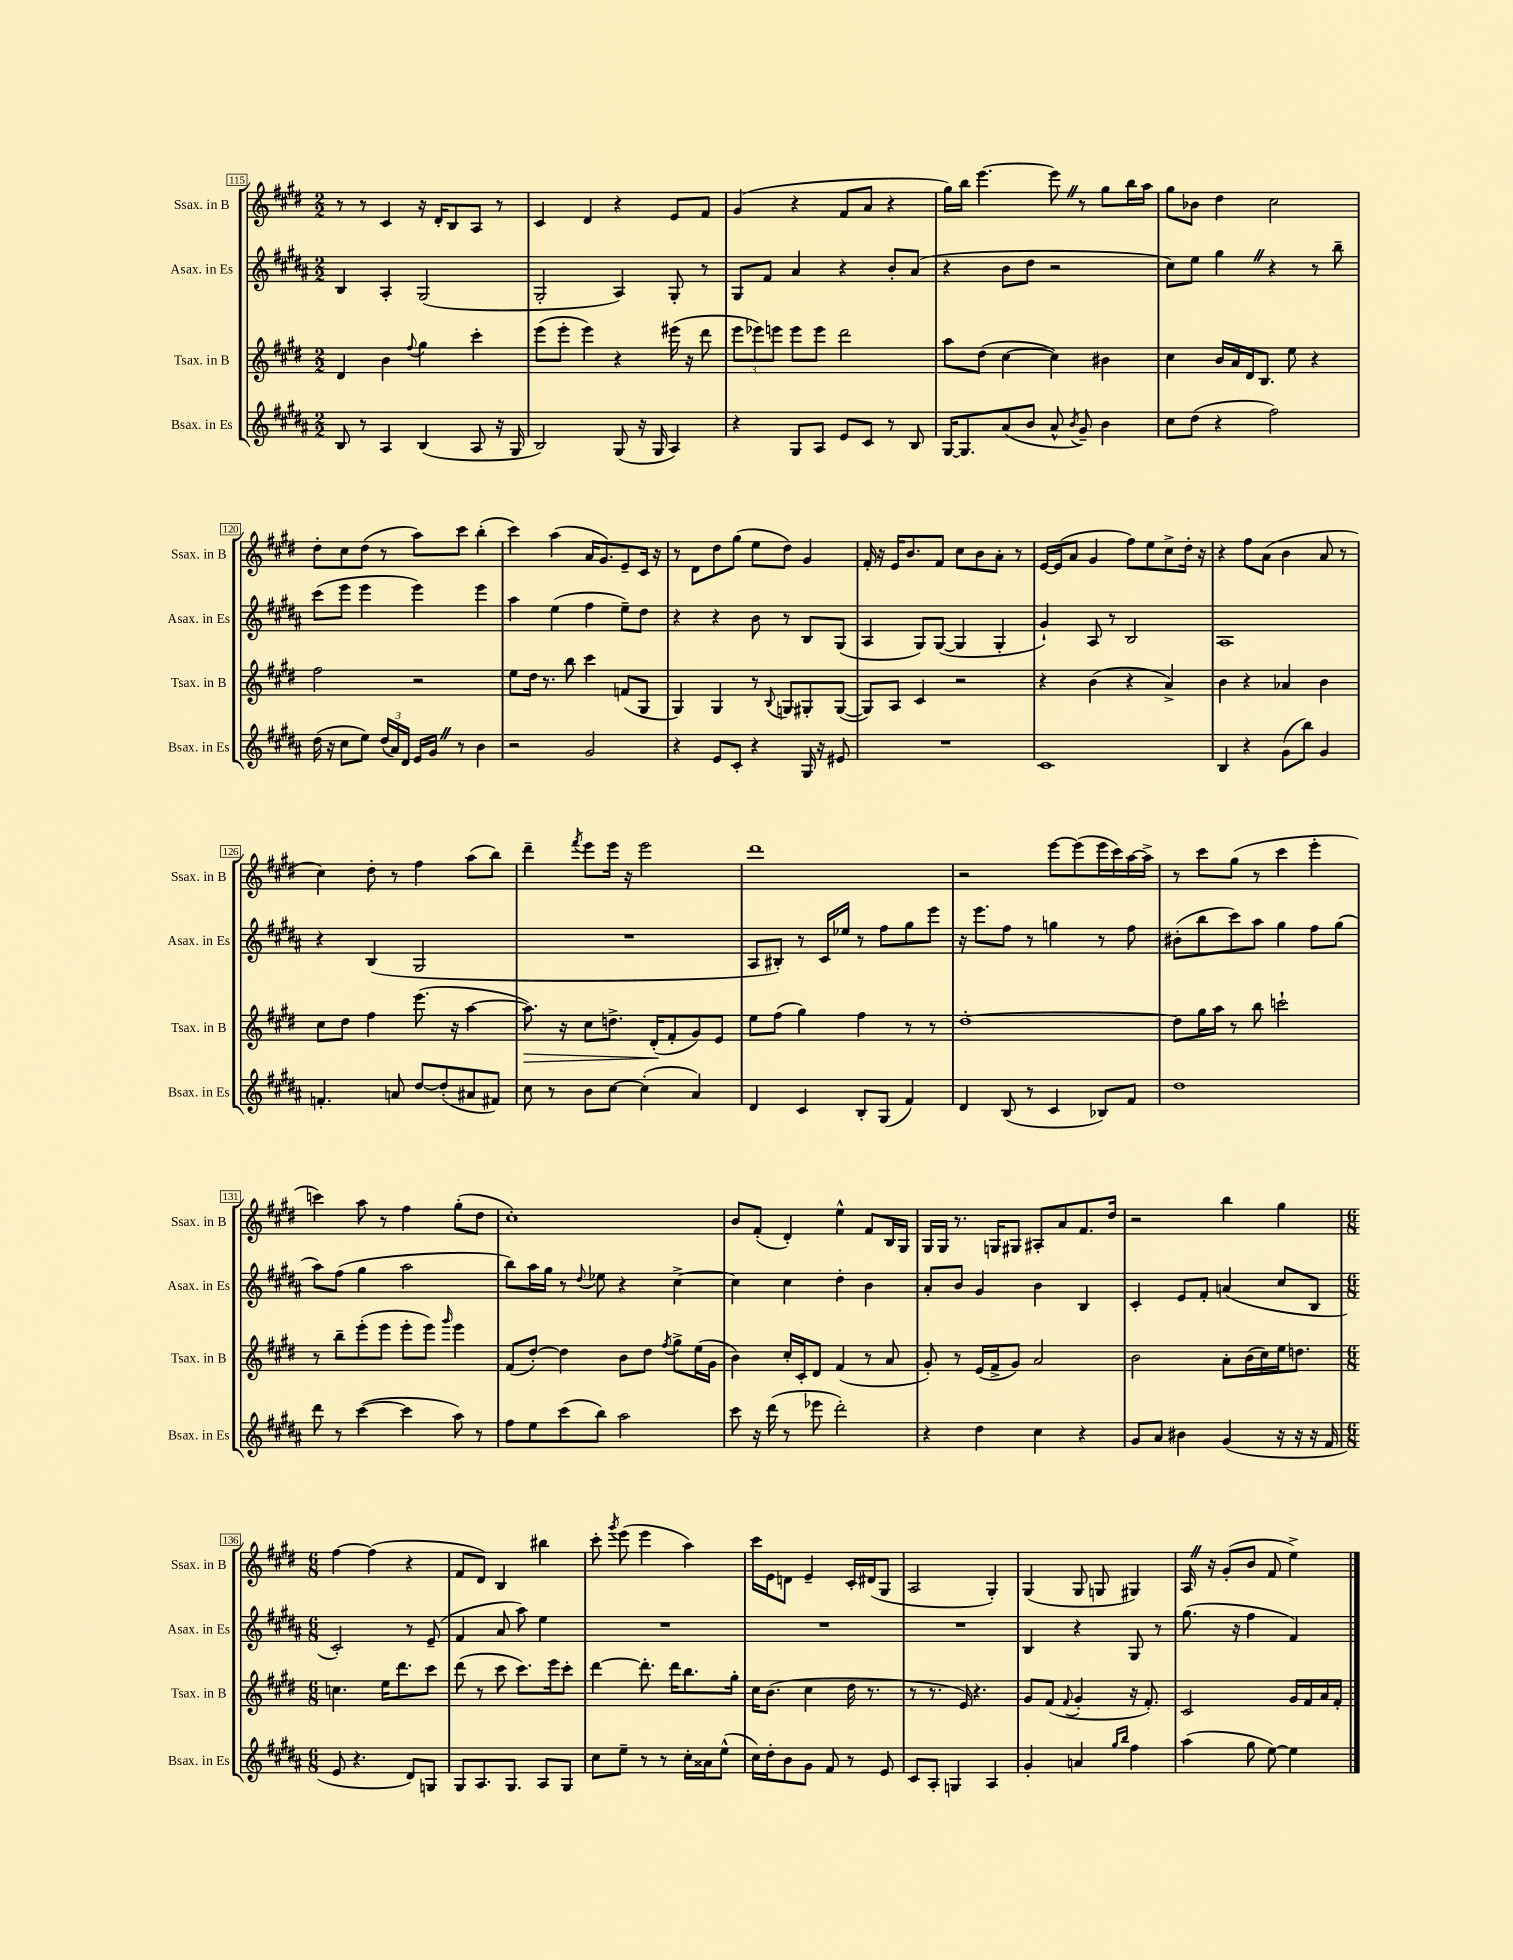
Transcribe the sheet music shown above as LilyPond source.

<<
\new StaffGroup <<
\new Staff = "s0" \with { instrumentName = "Ssax. in B" shortInstrumentName = "Ssax. in B" } {
    \clef treble \key e \major \numericTimeSignature \time 2/2
    \autoBeamOff r8 r8 cis'4 r16 dis'16[-. b8 a8] r8 |
    cis'4 dis'4 r4 e'8[ fis'8] |
    gis'4( r4 fis'8[ a'8] r4 |
    gis''16[) b''16] e'''4.~ e'''8 \once \override BreathingSign.text = \markup { \musicglyph "scripts.caesura.straight" } \breathe r8 gis''8[ b''16 a''16] |
    gis''8[ bes'8] dis''4 cis''2 |
    dis''8[-. cis''8 dis''8]( r8 a''8[) cis'''8] b''4-.( |
    cis'''4) a''4( a'16[ gis'8.) e'8-- cis'16] r16 |
    r8 dis'8[ dis''8 gis''8]( e''8[ dis''8]) gis'4 |
    fis'16-. r16 e'16[ b'8. fis'8] cis''8[ b'8 a'8]-. r8 |
    e'16[~ e'16( a'8] gis'4 fis''8[) e''8 cis''8-> dis''16]-. r16 |
    r4 fis''8[ a'8]( b'4 a'8 r8 |
    cis''4) dis''8-. r8 fis''4 a''8[( b''8]) |
    dis'''4-- \acciaccatura { fis'''8 } e'''8[ e'''16] r16 e'''2 |
    dis'''1 |
    r2 e'''8[~ e'''8( e'''16 cis'''16) a''16~ a''16]-> |
    r8 cis'''8[ gis''8]( r8 cis'''4 e'''4-. |
    c'''4) a''8 r8 fis''4 gis''8[-.( dis''8] |
    cis''1-.) |
    b'8[ fis'8]-.( dis'4-.) e''4-^ fis'8[ b16 gis16] |
    gis16[ gis16] r8. g16[ gis8] ais8[-. a'8 fis'8. dis''16] |
    r2 b''4 gis''4 |
    \numericTimeSignature \time 6/8 fis''4~ fis''4( r4 |
    fis'8[ dis'8]) b4 bis''4 |
    cis'''8-. \acciaccatura { gis'''8 } e'''8( e'''4 a''4) |
    cis'''16[ e'16 d'8] e'4-- cis'16[-. dis'16( gis8] |
    a2 gis4-.) |
    gis4( gis8 g8 gis4) |
    a16 \once \override BreathingSign.text = \markup { \musicglyph "scripts.caesura.straight" } \breathe r16 gis'8[-.( b'8] fis'8 e''4->) \bar "|." |
}
\new Staff = "s1" \with { instrumentName = "Asax. in Es" shortInstrumentName = "Asax. in Es" } {
    \clef treble \key b \major \numericTimeSignature \time 2/2
    \autoBeamOff b4 ais4-. gis2( |
    gis2-. ais4) gis8-. r8 |
    gis8[ fis'8] ais'4 r4 b'8[-. ais'8]( |
    r4 b'8[ dis''8] r2 |
    cis''8[) e''8] gis''4 \once \override BreathingSign.text = \markup { \musicglyph "scripts.caesura.straight" } \breathe r4 r8 b''8-- |
    cis'''8[( e'''8] e'''4 e'''4) e'''4 |
    ais''4 e''4( fis''4 e''8[--) dis''8] |
    r4 r4 b'8 r8 b8[ gis8]( |
    ais4 gis8[) gis8]~( gis4 gis4-. |
    gis'4-!) ais8 r8 b2 |
    ais1 |
    r4 b4( gis2 |
    R1 |
    ais8[ bis8]-.) r8 cis'16[ ees''16] r8 fis''8[ gis''8 e'''8] |
    r16 e'''8.[ fis''8] r8 g''4 r8 fis''8 |
    bis'8[-.( b''8 cis'''8) ais''8] gis''4 fis''8[ gis''8]( |
    ais''8[) fis''8]( gis''4 ais''2 |
    b''8[) ais''16 gis''16] r8 \appoggiatura { dis''8 } ees''8 r4 cis''4~-> |
    cis''4 cis''4 dis''4-. b'4 |
    ais'8[-. b'8] gis'4 b'4 b4 |
    cis'4-. e'8[ fis'8]-. a'4( cis''8[ b8] |
    \numericTimeSignature \time 6/8 cis'2-.) r8 e'8--( |
    fis'4 ais'8 ais''8) e''4 |
    R2. |
    R2. |
    R2. |
    b4 r4 gis8 r8 |
    gis''8.( r16 fis''4 fis'4) \bar "|." |
}
\new Staff = "s2" \with { instrumentName = "Tsax. in B" shortInstrumentName = "Tsax. in B" } {
    \clef treble \key e \major \numericTimeSignature \time 2/2
    \autoBeamOff dis'4 b'4 \appoggiatura { fis''8 } gis''4 cis'''4-. |
    e'''8[( e'''8]-. e'''4) r4 eis'''16( r16 dis'''8 |
    \tuplet 3/2 { e'''8[ ees'''8) e'''8] } e'''8[ e'''8] dis'''2 |
    a''8[ dis''8]( cis''4~ cis''4) bis'4 |
    cis''4 b'16[ a'16 dis'16 b8.] e''8 r4 |
    fis''2 r2 |
    e''8[ dis''16] r8. b''8 cis'''4 f'8[( gis8] |
    gis4) gis4 r8 \appoggiatura { b8 } g8[ gis8-. gis8]~( |
    gis8[) a8] cis'4 r2 |
    r4 b'4( r4 a'4->) |
    b'4 r4 aes'4 b'4 |
    cis''8[ dis''8] fis''4 e'''8.( r16 a''4~ |
    a''8.\>) r16 cis''8[ d''8.]-> dis'16[-.\!( fis'8-. gis'8) e'8] |
    e''8[ fis''8]( gis''4) fis''4 r8 r8 |
    dis''1~-. |
    dis''8[ gis''16 a''16] r8 b''8 c'''2-! |
    r8 b''8[-- e'''8-.( e'''8] e'''8[-. e'''8]) \grace { gis'''16 } e'''4 |
    fis'8[( dis''8]~-.) dis''4 b'8[ dis''8] \acciaccatura { fis''8 } gis''8[-> e''16( gis'16] |
    b'4) cis''16[-. cis'16-. dis'8] fis'4( r8 a'8 |
    gis'8-.) r8 e'16[( fis'16-> gis'8]) a'2 |
    b'2 a'8[-. b'16( cis''16) e''16 d''8.] |
    \numericTimeSignature \time 6/8 c''4. e''16[ dis'''8. cis'''8] |
    dis'''8( r8 cis'''8 cis'''8.[) e'''16 cis'''8]-. |
    dis'''4~ dis'''8.-. dis'''16[ b''8. gis''16]-. |
    cis''16[ b'8.]( cis''4 dis''16 r8. |
    r8 r8. e'16) r4. |
    gis'8[ fis'8]( \appoggiatura { fis'8 } gis'4-. r16 fis'8.-.) |
    cis'2 gis'16[ fis'16 a'16 fis'16]-. \bar "|." |
}
\new Staff = "s3" \with { instrumentName = "Bsax. in Es" shortInstrumentName = "Bsax. in Es" } {
    \clef treble \key b \major \numericTimeSignature \time 2/2
    \autoBeamOff b8 r8 ais4 b4( ais8 r16 gis16 |
    b2) gis8( r16 gis16 ais4) |
    r4 gis8[ ais8] e'8[ cis'8] r8 b8 |
    gis16[~ gis8. ais'8( b'8] ais'8-^ \acciaccatura { b'8 } gis'8--) b'4 |
    cis''8[ dis''8]( r4 fis''2) |
    dis''16( r16 cis''8[ e''8]) \tuplet 3/2 { dis''16[( ais'16) dis'16] } e'16[ gis'16] \once \override BreathingSign.text = \markup { \musicglyph "scripts.caesura.straight" } \breathe r8 b'4 |
    r2 gis'2 |
    r4 e'8[ cis'8]-. r4 gis16 r16 eis'8 |
    R1 |
    cis'1 |
    b4 r4 gis'8[( b''8]) gis'4 |
    f'4.-. a'8 dis''8[~ dis''8-.( ais'8 fis'8]) |
    cis''8 r8 b'8[ cis''8]~ cis''4-.( ais'4) |
    dis'4 cis'4 b8[-. gis8]( fis'4) |
    dis'4 b8( r8 cis'4 bes8[) fis'8] |
    dis''1 |
    dis'''8 r8 cis'''4~( cis'''4 ais''8) r8 |
    fis''8[ e''8 cis'''8( b''8]) ais''2 |
    cis'''8 r16 dis'''16( r8 ees'''8 dis'''2-.) |
    r4 dis''4 cis''4 r4 |
    gis'8[ ais'8] bis'4 gis'4( r16 r16 r16 fis'16 |
    \numericTimeSignature \time 6/8 e'8 r4. dis'8[) g8] |
    gis8[ ais8. gis8.] ais8[ gis8] |
    cis''8[ e''8]-- r8 r8 cis''16[-. aisis'16 e''8]-^( |
    cis''16[) dis''16-. b'8 gis'8] fis'8 r8 e'8 |
    cis'8[ ais8]-. g4 ais4 |
    gis'4-. a'4 \grace { gis''16[ b''16] } fis''4 |
    ais''4( gis''8 e''8~) e''4 \bar "|." |
}
>>
>>
\layout { \context { \Score currentBarNumber = #115 \override BarNumber.stencil = #(make-stencil-boxer 0.1 0.3 ly:text-interface::print) } }
